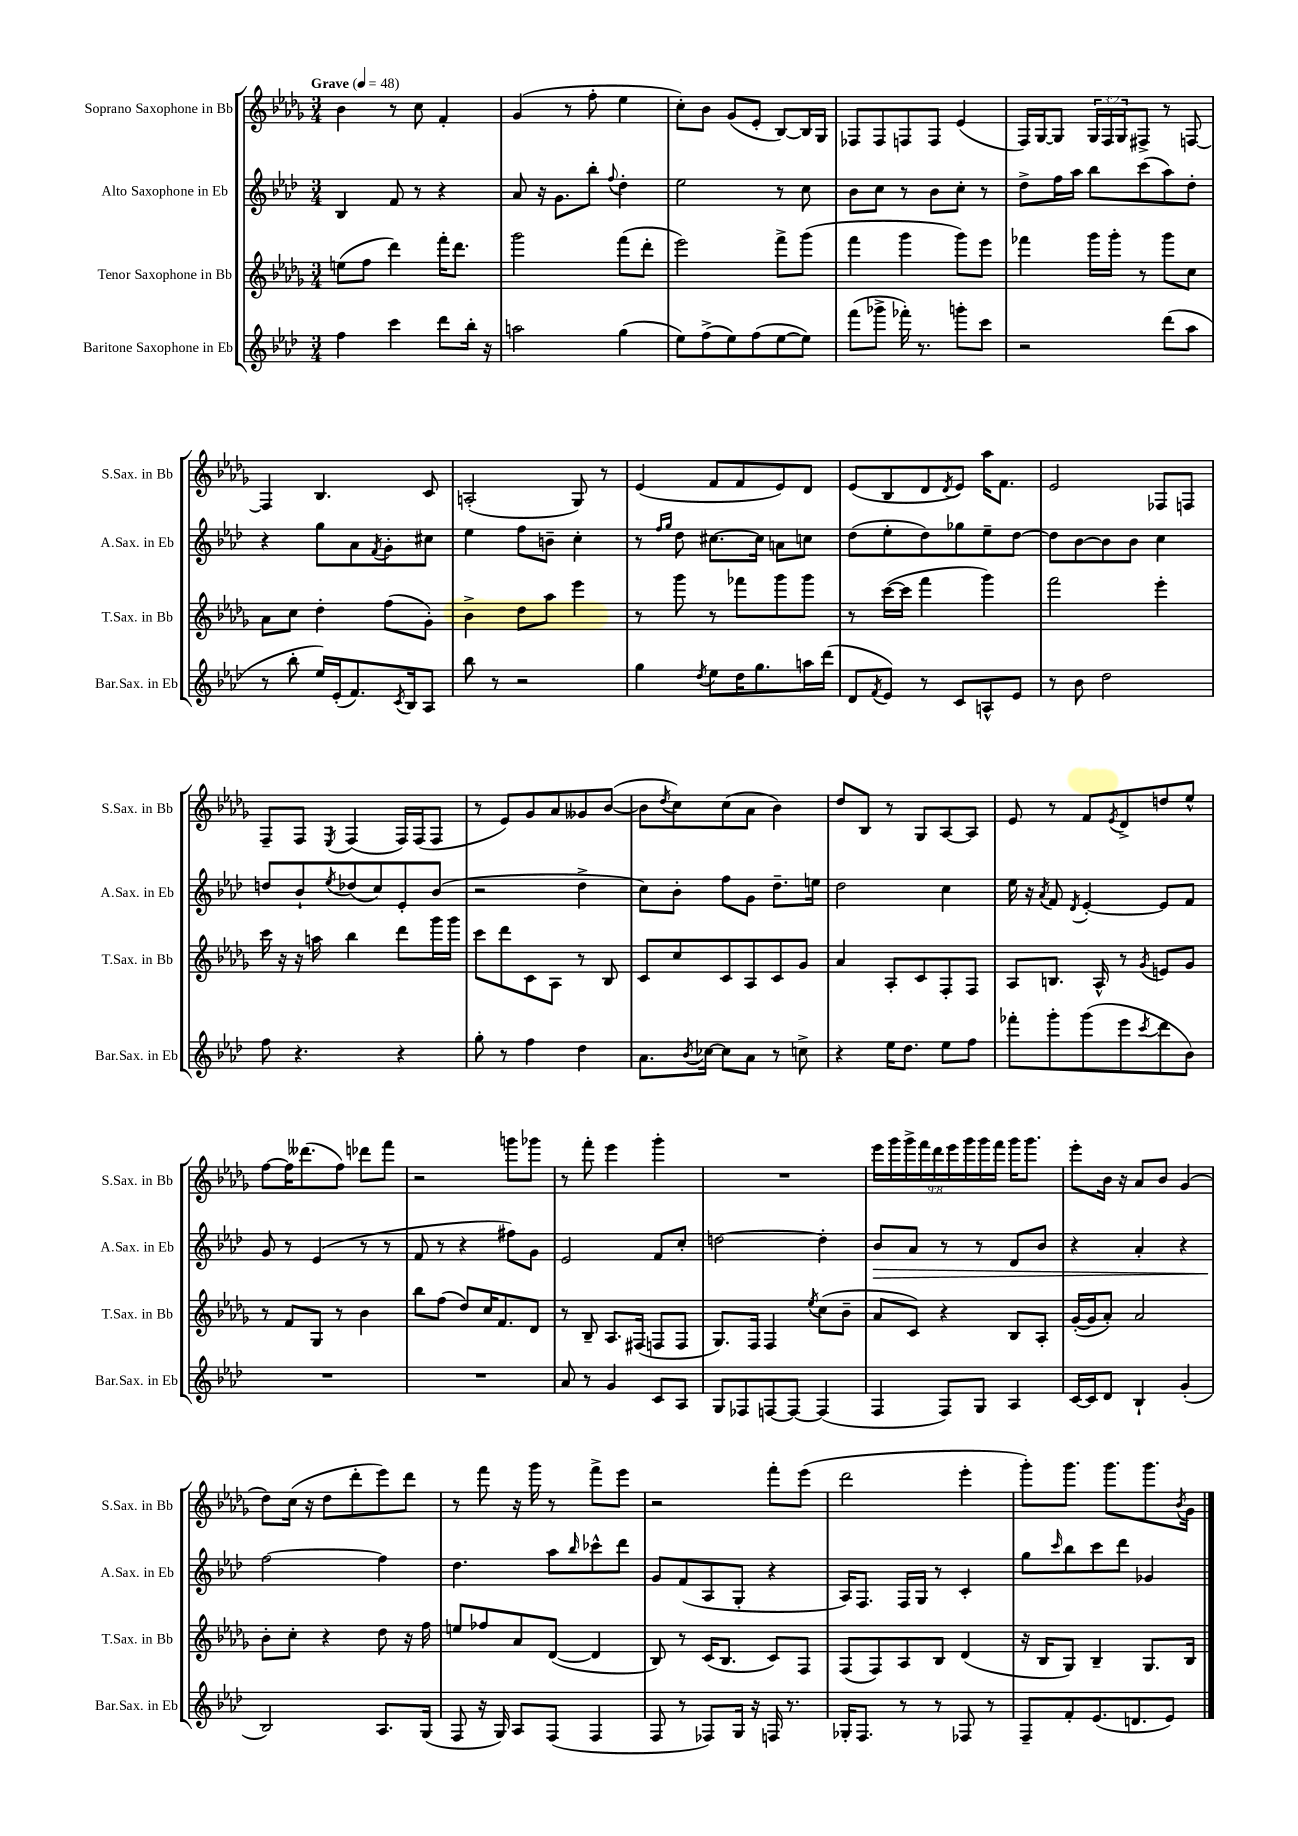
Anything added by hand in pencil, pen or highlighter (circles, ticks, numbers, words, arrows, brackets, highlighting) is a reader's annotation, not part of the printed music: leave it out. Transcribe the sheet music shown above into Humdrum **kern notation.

**kern	**kern	**kern	**kern
*staff4	*staff3	*staff2	*staff1
*clefG2	*clefG2	*clefG2	*clefG2
*k[b-e-a-d-]	*k[b-e-a-d-g-]	*k[b-e-a-d-]	*k[b-e-a-d-g-]
*M3/4	*M3/4	*M3/4	*M3/4
*MM48	*MM48	*MM48	*MM48
4ff	(8ee	4B-	4b-
.	8ff	.	.
4ccc	4ddd-)	8f	8r
.	.	8r	8cc
8ddd-	16fff'	4r	4f'
.	8.ddd-	.	.
16bb-'	.	.	.
16r	.	.	.
=	=	=	=
2aa	2ggg-	8a-	(4g-
.	.	16r	.
.	.	8.g	.
.	.	.	8r
.	.	8bb-'	8ff'
.	.	8qqff	.
(4gg	(8fff	4dd-'	4ee-
.	8ddd-'	.	.
=	=	=	=
8ee-)	2eee-)	2ee-	8cc')
(8ff^	.	.	8b-
8ee-)	.	.	(8g-
(8ff	.	.	8e-'
[8ee-	8fff^	8r	[8B-)
8ee-])	(8ggg-	8cc	16B-]
.	.	.	16G-
=	=	=	=
(8fff	4fff	8b-	8F-
8ggg-^	.	8cc	8F-
16fff-')	4ggg-	8r	8F
8.r	.	.	.
.	.	8b-	8F
8ggg'	8ggg-)	8cc'	(4e-
8ccc	8eee-	8r	.
=	=	=	=
2r	4fff-	8dd-^	16F)
.	.	.	[16G-
.	.	16ff	8G-]
.	.	16aa-	.
.	16ggg-	8bb-	24G-
.	.	.	24F
.	16ggg-'	.	.
.	.	.	24G-
.	8r	(8ccc	8F#^
(8ddd-	8ggg-	8aa-)	8r
8aa-	8cc	8dd-'	[8F
=	=	=	=
8r	8a-	4r	4F]
8bb-'	8cc	.	.
16ee-)	4dd-'	8gg	4.B-
(16e-'	.	.	.
8.f)	.	8a-	.
.	.	8qf	.
.	(8ff	8g'	.
8qc	.	.	.
16B-	.	.	.
8A-	8g-')	8cc#	8c
=	=	=	=
8bb-	4b-^	4ee-	(2A'
8r	.	.	.
2r	8dd-	8ff	.
.	8aa-	8b~	.
.	4eee-	4cc'	8G-)
.	.	.	8r
=	=	=	=
4gg	8r	8r	(4e-
.	.	16qqff	.
.	.	16qqgg	.
.	8ggg-	8dd-	.
8qdd-	.	.	.
8ee-	8r	[8.cc#	8f
16dd-	8fff-	.	8f
8.gg	.	16cc#]	.
.	8ggg-	8a	8e-)
16aa	8ggg-	8cc	8d-
(16ddd-	.	.	.
=	=	=	=
8d-	8r	(8dd-	(8e-
8qf	.	.	.
8e-)	([16ccc	8ee-'	8B-
.	16ccc]	.	.
8r	4fff	8dd-)	8d-
.	.	.	8qd-
8c	.	8gg-	8e-)
8A^^	4ggg-)	8ee-~	16aa-
.	.	.	8.f
8e-	.	[8dd-	.
=	=	=	=
8r	2fff	8dd-]	2e-
8b-	.	[8b-	.
2dd-	.	8b-]	.
.	.	8b-	.
.	4eee-'	4cc	8F-
.	.	.	8F
=	=	=	=
8ff	16ccc	8dd	8F~
.	16r	.	.
4.r	16r	8b-`	8F
.	16aa	.	.
.	.	8qee-	8qE-
.	4bb-	(8dd-	(4F
.	.	8cc)	.
4r	8ddd-	8e-'	16F)
.	.	.	(16F
.	16ggg-	(8b-	8F
.	16ggg-	.	.
=	=	=	=
8gg'	8ccc	2r	8r
8r	8ddd-	.	8e-)
4ff	8c	.	8g-
.	8A-	.	8a-
4dd-	8r	4dd-^	8g--
.	8B-	.	([8b-
=	=	=	=
8.a-	8c	8cc)	8b-]
.	.	.	8qdd-
.	8cc	8b-'	8cc)
8qb-	.	.	.
[16cc-	.	.	.
8cc-]	8c	8ff	(8cc
8a-	8A-	8g	8a-
8r	8c	8.dd-~	4b-)
8cc^	8g-	.	.
.	.	16ee	.
=	=	=	=
4r	4a-	2dd-	8dd-
.	.	.	8B-
16ee-	8A-'	.	8r
8.dd-	.	.	.
.	8c	.	8G-
8ee-	8F'	4cc	[8A-
8ff	8F	.	8A-]
=	=	=	=
8fff-'	8A-	16ee-	8e-
.	.	16r	.
.	.	8qa-	.
8ggg'	8.B	8f	8r
.	.	8qd-	.
(8ggg	.	[4e-'	8f
.	16A-^^	.	.
.	.	.	8qe-
8eee-	8r	.	8d-^
8qccc	8qg-	.	.
8ddd-	8e	8e-]	8dd
8b-)	8g-	8f	8ee-^^
=	=	=	=
2.r	8r	8g	[8ff
.	8f	8r	16ff]
.	.	.	(8.ddd--
.	8G-	(4e-	.
.	8r	.	8ff)
.	4b-	8r	8ddd-
.	.	8r	8fff
=	=	=	=
2.r	8bb-	8f	2r
.	(8ff	8r	.
.	8dd-)	4r	.
.	16cc	.	.
.	8.f	.	.
.	.	8ff#)	8ggg
.	8d-	8g	8ggg-
=	=	=	=
8a-	8r	2e-	8r
8r	8B-~	.	8fff'
4g	8.A-	.	4eee-
.	(16F#	.	.
8c	8F	8f	4ggg-'
8A-	8F	8cc'	.
=	=	=	=
8G	8.G-)	[2dd	2.r
8F-	.	.	.
.	16F	.	.
[8F	4F	.	.
8F_	.	.	.
.	8qee-	.	.
(4F]	(8cc	4dd']	.
.	8b-~	.	.
=	=	=	=
4F	8a-	8b-	18eee-
.	.	.	18ggg-
.	.	.	18ggg-^
.	8c)	8a-	.
.	.	.	18fff
.	.	.	18ddd-
8F)	4r	8r	.
.	.	.	18eee-
.	.	.	18ggg-
8G	.	8r	.
.	.	.	18ggg-
.	.	.	18fff
4A-	8B-	8d-	16ggg-
.	.	.	8.ggg-
.	8A-'	8b-	.
=	=	=	=
[16c	([16g-'	4r	8eee-'
16c]	16g-]	.	.
8d-	8a-')	.	16b-
.	.	.	16r
4B-`	2a-	4a-'	8a-
.	.	.	8b-
(4g'	.	4r	(4g-
=	=	=	=
2B-)	8b-'	[2ff	8dd-)
.	8cc'	.	(16cc
.	.	.	16r
.	4r	.	8dd-
.	.	.	8ddd-'
8.A-	8dd-	4ff]	8eee-)
.	16r	.	8ddd-
(16G	16ff	.	.
=	=	=	=
8F	8ee	4.dd-	8r
16r	8ff-	.	8fff
16G)	.	.	.
8A-	8a-	.	16r
.	.	.	16ggg-
(8F	([8d-	8aa-	8r
.	.	16qqbb-	.
4F	4d-]	8ccc-^^	8fff^
.	.	8ddd-	8eee-
=	=	=	=
8F	8B-)	8g	2r
8r	8r	(8f	.
8F-)	(16c	8A-	.
.	8.B-	.	.
16G	.	8G'	.
16r	.	.	.
16F	8c)	4r	8fff'
8.r	.	.	.
.	8F	.	(8eee-
=	=	=	=
16G-'	(8F	16A-)	2ddd-
8.F	.	8.F	.
.	8F)	.	.
8r	8A-	16F	.
.	.	16G	.
8r	8B-	8r	.
8F-	(4d-	4c'	4eee-'
8r	.	.	.
=	=	=	=
8F~	16r	8gg	8ggg-')
.	16B-	.	.
.	.	16qqccc	.
8f'	8G-)	8bb-	8.ggg-
(8.e-	4B-~	8ccc	.
.	.	.	8.ggg-
.	.	8ddd-	.
8.d	.	.	.
.	8.G-	4g-	8.ggg-
8e-)	.	.	.
.	.	.	8qb-
.	16B-	.	16g-
==	==	==	==
*-	*-	*-	*-
